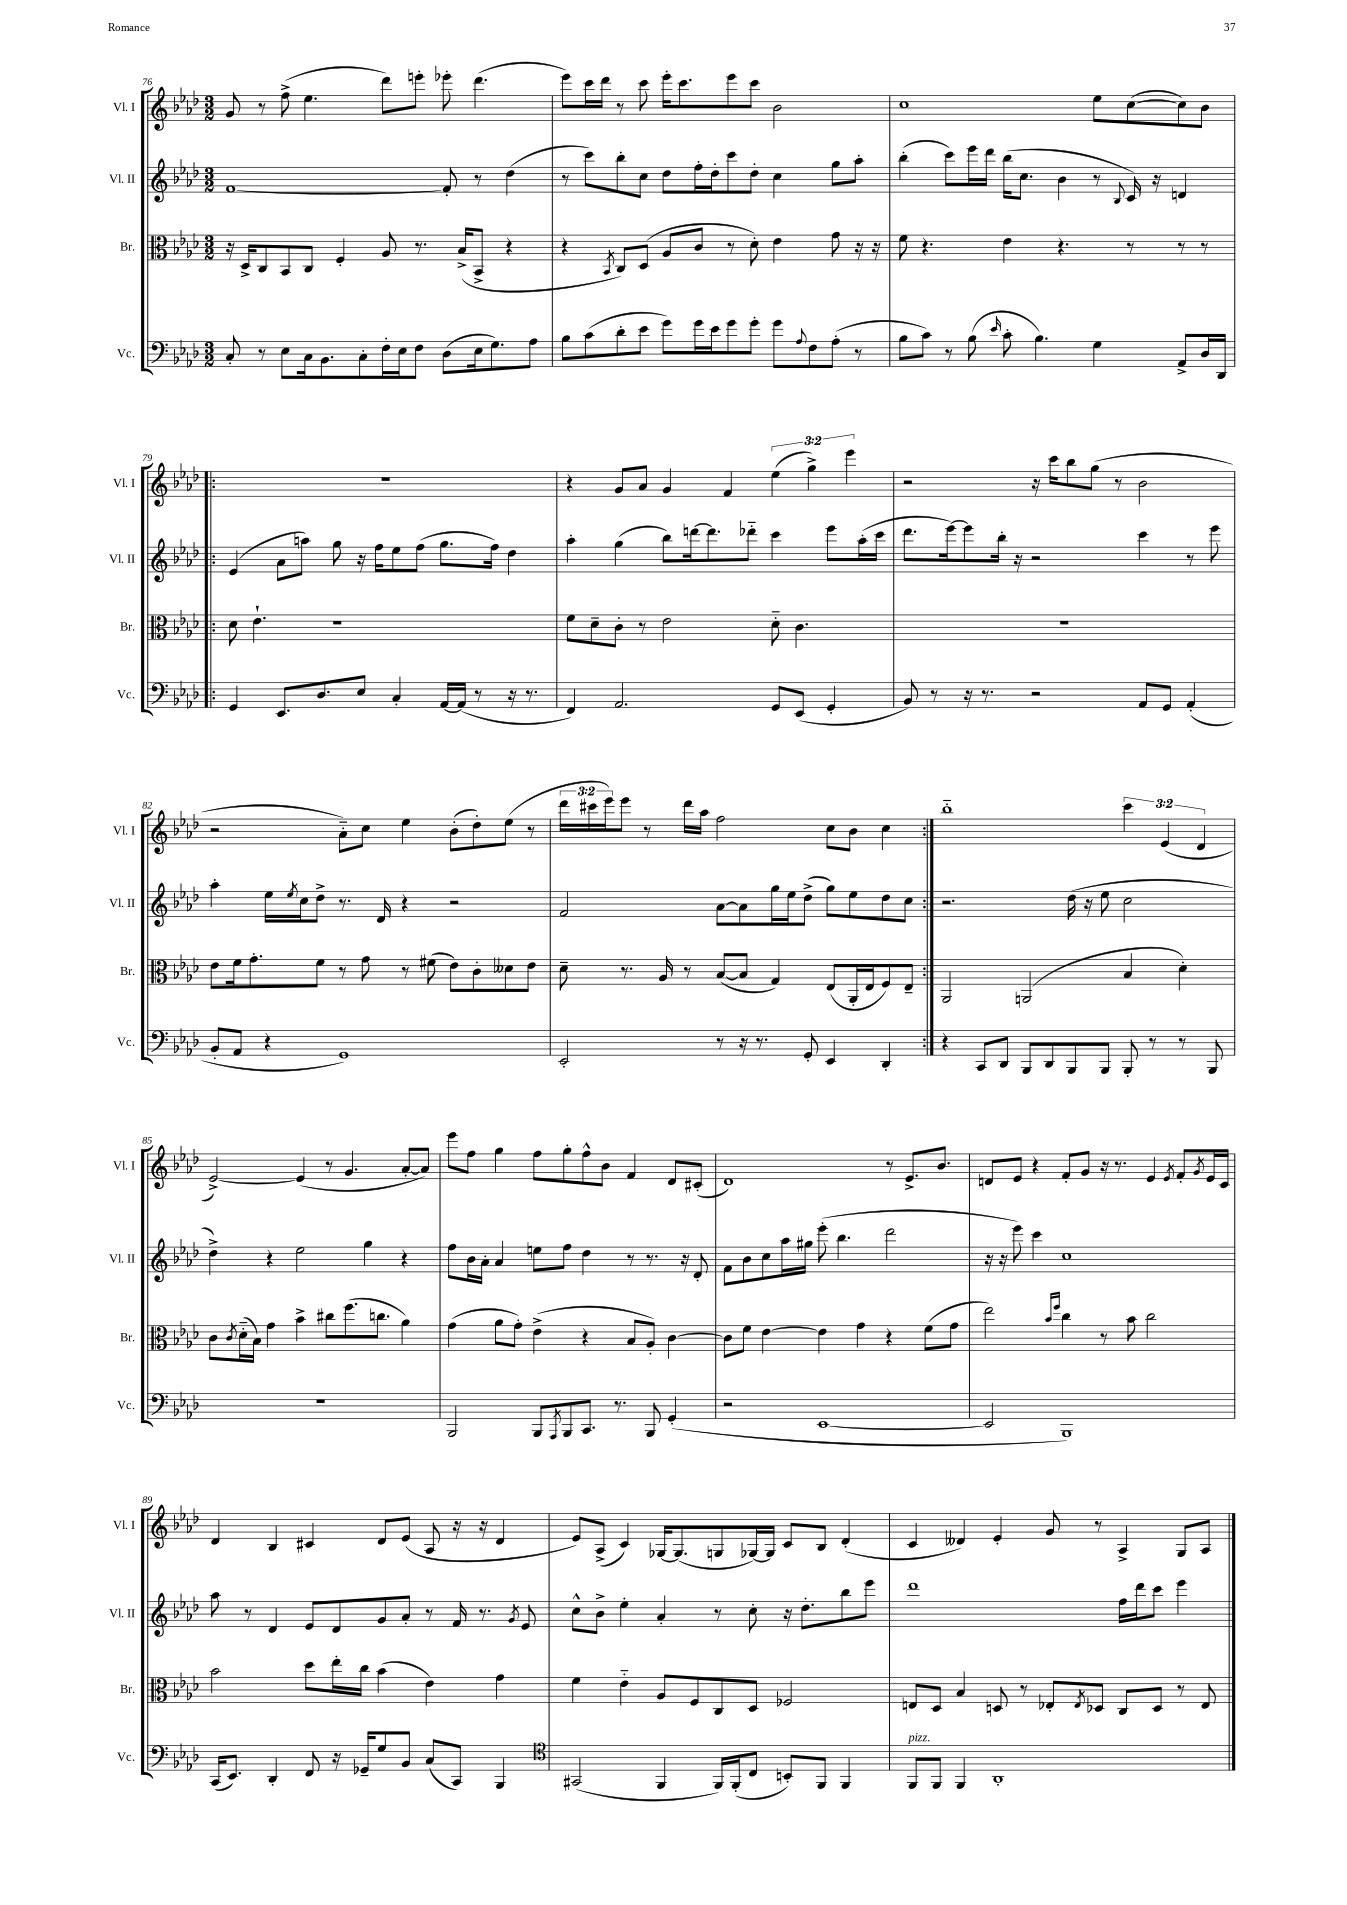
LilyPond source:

<<
\new StaffGroup <<
\new Staff = "s0" \with { instrumentName = "Vl. I" shortInstrumentName = "Vl. I" } {
    \clef treble \key aes \major \numericTimeSignature \time 3/2 \override Staff.TupletNumber.text = #tuplet-number::calc-fraction-text
    g'8 r8 f''8->( ees''4. des'''8) e'''8-. ees'''8-. des'''4.( |
    ees'''8) c'''16 des'''16 r8 c'''8 ees'''16-. c'''8. ees'''8 c'''8 bes'2 |
    c''1 ees''8 c''8~( c''8) bes'8 |
    \repeat volta 2 { R1. |
    r4 g'8 aes'8 g'4 f'4 \tuplet 3/2 { ees''4( g''4->) ees'''4 } |
    r2 r16 c'''16 bes''8 g''8( r8 bes'2 |
    r2 aes'8-_) c''8 ees''4 bes'8-.( des''8-.) ees''8( r8 |
    \tuplet 3/2 { des'''16 cis'''16 ees'''16) } ees'''8 r8 des'''16 aes''16 f''2 c''8 bes'8 c''4 | }
    bes''1-_ \tuplet 3/2 { c'''4 ees'4( des'4 } |
    ees'2~->) ees'4( r8 g'4. aes'8~-. aes'8) |
    ees'''8 f''8 g''4 f''8 g''8-. f''8-^ bes'8 f'4 des'8 cis'8-.( |
    des'1) r8 ees'8.-> bes'8. |
    d'8 ees'8 r4 f'8-. g'8 r16 r8. ees'4 \acciaccatura { ees'8 } f'8-. \acciaccatura { g'8 } ees'16 c'16 |
    des'4 bes4 cis'4 des'8 ees'8( aes8 r16 r16 des'4 |
    ees'8) aes8->( c'4) ges16~ ges8.( g8 ges16~) ges16 c'8 bes8 des'4-.( |
    c'4 deses'4) ees'4-. g'8 r8 aes4-> g8 aes8 \bar "|." |
}
\new Staff = "s1" \with { instrumentName = "Vl. II" shortInstrumentName = "Vl. II" } {
    \clef treble \key aes \major \numericTimeSignature \time 3/2
    f'1~ f'8-. r8 des''4( |
    r8 c'''8) bes''8-. c''8 des''8 f''16-. des''16-. c'''8 des''8-. c''4 g''8 aes''8-. |
    bes''4-.( c'''8) ees'''16 des'''16 bes''16( c''8. bes'4 r8 \appoggiatura { bes8 } c'16) r16 d'4 |
    \repeat volta 2 { ees'4( aes'8 a''8) g''8 r16 f''16 ees''8 f''8( g''8. f''16) des''4 |
    aes''4-. g''4( bes''8) d'''16~ d'''8. des'''8-_ c'''4 ees'''8 aes''16-.( c'''16 |
    des'''8. ees'''16~) ees'''8 bes''16-. r16 r2 c'''4 r8 ees'''8 |
    aes''4-. ees''16 \acciaccatura { ees''8 } c''16 des''8-> r8. des'16 r4 r2 |
    f'2 aes'8~ aes'8 g''16 ees''16 des''8->( g''8) ees''8 des''8 c''8 | }
    r2. des''16( r16 ees''8 c''2 |
    des''4->) r4 ees''2 g''4 r4 |
    f''8 bes'16 aes'16-. aes'4 e''8 f''8 des''4 r8 r8. r16 des'8-. |
    f'8 bes'8 c''8 aes''16 gis''16 ees'''8-.( bes''4. des'''2 |
    r16 r16 ees'''8) c'''4 c''1 |
    aes''8 r8 des'4 ees'8 des'8 g'8 aes'8-. r8 f'16 r8. \acciaccatura { g'8 } ees'8 |
    c''8-^ bes'8-> ees''4-. aes'4-. r8 c''8-. r16 des''8.-. bes''8 ees'''8 |
    des'''1 f''16 des'''16 c'''8 ees'''4 \bar "|." |
}
\new Staff = "s2" \with { instrumentName = "Br." shortInstrumentName = "Br." } {
    \clef alto \key aes \major \numericTimeSignature \time 3/2
    r16 des16-> c8 bes,8 c8 f4-. aes8 r8. bes16->( bes,8-> r4 |
    r4 \acciaccatura { bes,8 } c8) des8( aes8 c'8 r8 des'8-.) ees'4 g'8 r16 r16 |
    f'8 r4. ees'4 r4. r8 r8 r8 |
    \repeat volta 2 { des'8 ees'4.-! r1 |
    f'8 des'8-- c'8-. r8 ees'2 des'8-_ c'4. |
    R1. |
    ees'8 f'16 g'8.-. f'8 r8 g'8 r8 fis'8( ees'8) c'8-. deses'8 ees'8 |
    des'8-- r8. aes16 r8 bes8~( bes8 g4) ees8( aes,16-. ees16 f8) ees8-- | }
    aes,2 a,2( bes4 des'4-.) |
    c'8 \acciaccatura { c'8 } des'16-_( bes16) g'4 bes'4-> cis''8 f''8.( c''8. aes'4) |
    g'4( aes'8 g'8-.) ees'4->( r4 bes8 aes8-.) c'4~ |
    c'8 f'8 ees'4~ ees'4 g'4 r4 f'8( g'8 |
    ees''2) \grace { bes'16 f''16 } c''4 r8 bes'8 c''2 |
    bes'2 des''8 ees''16-. c''16 bes'4( ees'4) g'4 |
    f'4 ees'4-_ aes8 f8 c8 des8 fes2 |
    e8 des8 bes4 d8 r8 ees8-. \acciaccatura { ees8 } des8 c8 des8 r8 ees8 \bar "|." |
}
\new Staff = "s3" \with { instrumentName = "Vc." shortInstrumentName = "Vc." } {
    \clef bass \key aes \major \numericTimeSignature \time 3/2
    c8-. r8 ees8 c16 bes,8. c8-. f16-. ees16 f8 des8( ees16 g8.) aes8 |
    bes8 c'8( des'8-. ees'8 g'8) g'16 ees'16 g'8 g'8-. g'8 \appoggiatura { aes8 } f8 aes8-.( r8 |
    bes8 c'8) r8 bes8( \grace { ees'16 } c'8-. bes4.) g4 aes,8-> des16 des,16 |
    \repeat volta 2 { g,4 ees,8. des8. ees8 c4-. aes,16~ aes,16( r8 r16 r8. |
    f,4) aes,2. g,8 ees,8( g,4-. |
    bes,8) r8 r16 r8. r2 aes,8 g,8 aes,4-.( |
    bes,8-. aes,8 r4 g,1) |
    ees,2-. r8 r16 r8. g,8-. ees,4 des,4-. | }
    r4 c,8 des,8 bes,,8 des,8 bes,,8 bes,,8 bes,,8-. r8 r8 bes,,8 |
    R1. |
    bes,,2 bes,,8 \acciaccatura { aes,,8 } bes,,8 c,8. r8. bes,,8 g,4-.( |
    r2 ees,1~ |
    ees,2 bes,,1) |
    c,16( ees,8.) des,4-. f,8 r16 ges,16-- g8 bes,8 c8( c,8) bes,,4 |
    \clef tenor gis,2( f,4 f,16) f,16-.( c8 b,8-.) f,8 f,4 |
    f,8^\markup { \italic "pizz." } f,8 f,4 aes,1-. \bar "|." |
}
>>
>>
\layout { \context { \Score currentBarNumber = #76 } }
